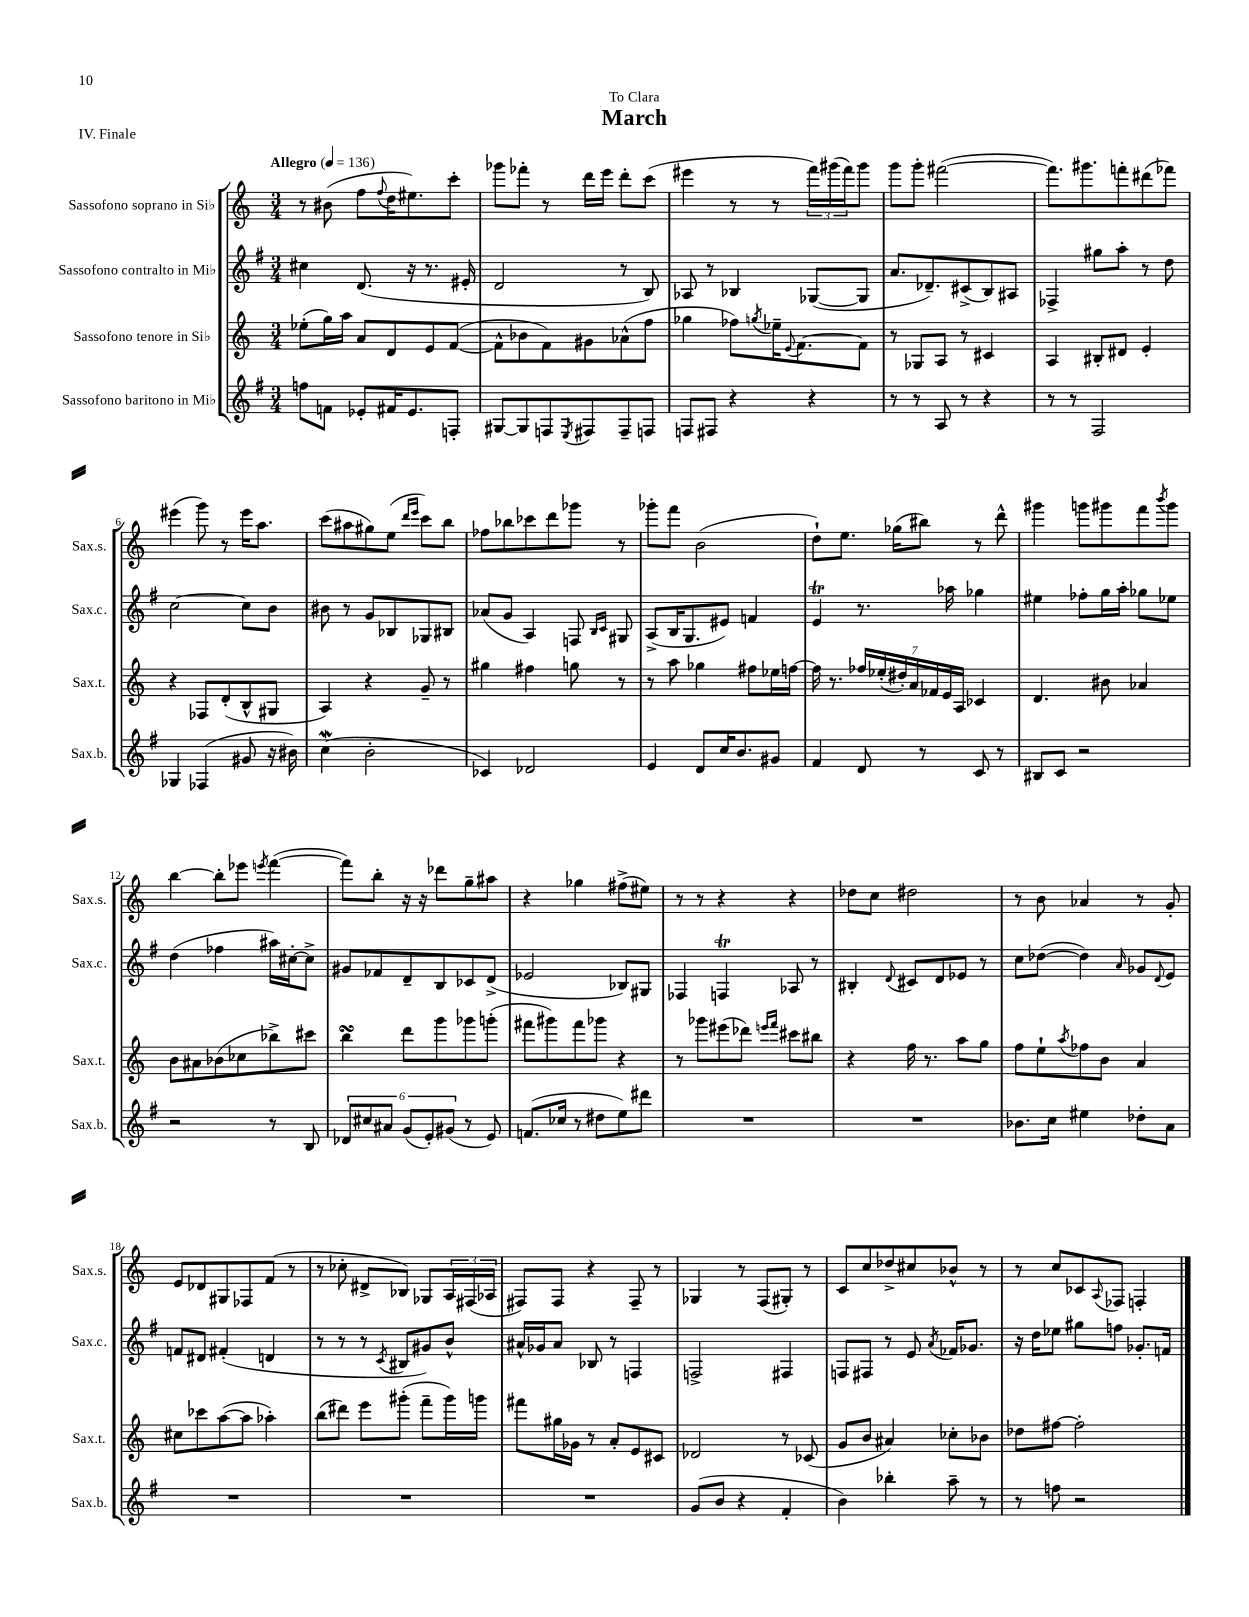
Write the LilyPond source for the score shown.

\header { title = "March" dedication = "To Clara" piece = "IV. Finale" }
<<
\new StaffGroup <<
\new Staff = "s0" \with { instrumentName = "Sassofono soprano in Sib" shortInstrumentName = "Sax.s." } {
    \clef treble \key c \major \numericTimeSignature \time 3/4 \tempo "Allegro" 4 = 136
    r8 bis'8( f''8 \appoggiatura { f''8 } d''16 eis''8.) c'''8-. |
    ges'''8 fes'''8-. r8 d'''16 e'''16 d'''8-. c'''8( |
    eis'''4 r8 r8 \tuplet 3/2 { f'''16) gis'''16( f'''16) } gis'''8 |
    g'''8 g'''8-. fis'''2~( |
    fis'''8.) gis'''8. f'''8-. dis'''8( fes'''8) |
    eis'''4( g'''8) r8 eis'''16 a''8. |
    c'''8( ais''8 gis''8) e''8( \grace { d'''16 e'''16 } c'''8) b''8 |
    fes''8 bes''8 ces'''8 d'''8 ges'''8 r8 |
    ges'''8-. f'''8 b'2( |
    d''8-!) e''8. ges''16( bis''8) r8 d'''8-^ |
    gis'''4 g'''8 gis'''8 f'''8 \acciaccatura { b'''8 } gis'''8 |
    b''4~ b''8-. ees'''8 \acciaccatura { e'''8 } f'''4~( |
    f'''8) b''8-. r16 r16 des'''8 g''8-- ais''8 |
    r4 ges''4 fis''8->( eis''8) |
    r8 r8 r4 r4 |
    des''8 c''8 dis''2 |
    r8 b'8 aes'4 r8 g'8-. |
    e'8 des'8 gis8 fes8 f'8( r8 |
    r8 ces''8-. dis'8-> bes8) ges8 \tuplet 3/2 { a16 fis16( aes16 } |
    fis8) fis8 r4 fis8-- r8 |
    ges4 r8 f8( gis8-.) r8 |
    c'8 c''8 des''8-> cis''8 bes'8-^ r8 |
    r8 c''8 ces'8 \appoggiatura { a8 } fes8 f4-. \bar "|." |
}
\new Staff = "s1" \with { instrumentName = "Sassofono contralto in Mib" shortInstrumentName = "Sax.c." } {
    \clef treble \key g \major \numericTimeSignature \time 3/4
    cis''4 d'8.( r16 r8. eis'16-. |
    d'2 r8 b8) |
    aes8 r8 bes4 ges8~( ges8 |
    a'8. des'8.--) cis'8->( b8) ais8 |
    fes4-> gis''8 a''8-. r8 d''8 |
    c''2~ c''8 b'8 |
    bis'8 r8 g'8 bes8 ges8 bis8 |
    aes'8( g'8 a4) f8 \grace { b16 c'16 } gis8 |
    a8->( b16 g8. eis'8) f'4 |
    e'4\trill r8. aes''16 ges''4 |
    eis''4 fes''8-. g''16 a''16-. ges''8 ees''8 |
    d''4( fes''4 ais''16) cis''16~-. cis''8-> |
    gis'8 fes'8 d'8-- b8 ces'8 d'8->( |
    ees'2 bes8) gis8 |
    fes4 f4\trill aes8 r8 |
    bis4-. \appoggiatura { d'8 } cis'8 d'8 ees'8 r8 |
    c''8 des''8~( des''4) \grace { a'16 } ges'8 \appoggiatura { d'8 } e'8 |
    f'8 dis'8 fis'4-.( d'4 |
    r8 r8 r8 \acciaccatura { c'8 } bis8 gis'8) b'8-^ |
    ais'16-^ ges'16 ais'8 bes8 r8 f4 |
    f2-> fis4 |
    f8 fis8 r8 e'8 \acciaccatura { a'8 } fes'16 ges'8. |
    r16 d''16 ees''8 gis''8 f''8 ges'8.-. f'16 \bar "|." |
}
\new Staff = "s2" \with { instrumentName = "Sassofono tenore in Sib" shortInstrumentName = "Sax.t." } {
    \clef treble \key c \major \numericTimeSignature \time 3/4
    ees''8-.( g''16) a''16 a'8 d'8 e'8 f'8~( |
    f'8-^ bes'8 f'8) gis'8 aes'8-^( f''8 |
    ges''4 fes''8) \acciaccatura { g''8 } ees''16-- \appoggiatura { e'8 } f'8.~ f'8 |
    r8 ges8 a8 r8 cis'4 |
    a4 bis8-. dis'8 e'4-. |
    r4 fes8 d'8-.( b8-^ gis8 |
    a4) r4 g'8-- r8 |
    gis''4 fis''4 g''8 r8 |
    r8 a''8 ges''4 fis''8 ees''16 f''16~ |
    f''16 r8. \tuplet 7/4 { fes''16 ees''16-.( dis''16-.) a'16 fes'16 e'16 a16 } ces'4 |
    d'4. bis'8 aes'4 |
    b'8 ais'8 bes'8( ces''8 bes''8->) cis'''8 |
    b''4\turn d'''8 g'''8 ges'''8 g'''8-.( |
    fis'''8 gis'''8) fis'''8 ges'''8 r4 |
    r8 ges'''8 eis'''8( des'''8) \grace { e'''16 f'''16 } cis'''8 bis''8 |
    r4 f''16 r8. a''8 g''8 |
    f''8 e''8-! \acciaccatura { a''8 } fes''8 b'8 a'4 |
    cis''8 ces'''8 a''8~( a''8 aes''4-.) |
    b''8( dis'''8) e'''8 gis'''8-.( f'''8-- gis'''16) g'''16 |
    fis'''8 gis''16 ges'16 r8 a'8-. e'8 cis'8 |
    des'2 r8 ces'8( |
    g'8 b'8 ais'4) ces''8-. bes'8 |
    des''8 fis''8~ fis''2-. \bar "|." |
}
\new Staff = "s3" \with { instrumentName = "Sassofono baritono in Mib" shortInstrumentName = "Sax.b." } {
    \clef treble \key g \major \numericTimeSignature \time 3/4
    f''8 f'8 ees'8-. fis'16 ees'8. f8-. |
    gis8~ gis8 f8 \acciaccatura { e8 } fis8 fis8-- f8 |
    f8 fis8 r4 r4 |
    r8 r8 a8 r8 r4 |
    r8 r8 fis2 |
    ges4 fes4( gis'8 r16 bis'16) |
    c''4\mordent( b'2-. |
    ces'4) des'2 |
    e'4 d'8 c''16 b'8. gis'8 |
    fis'4 d'8 r8 c'8 r8 |
    bis8 c'8 r2 |
    r2 r8 b8 |
    \tuplet 6/4 { des'8 cis''8 ais'8 g'8( e'8-.) gis'8( } r8 e'8) |
    f'8.( ces''16 r8 dis''8 e''8) dis'''8 |
    R2. |
    R2. |
    bes'8. c''16 eis''4 des''8-. a'8 |
    R2. |
    R2. |
    R2. |
    g'8( b'8 r4 fis'4-. |
    b'4) bes''4-. a''8-- r8 |
    r8 f''8 r2 \bar "|." |
}
>>
>>
